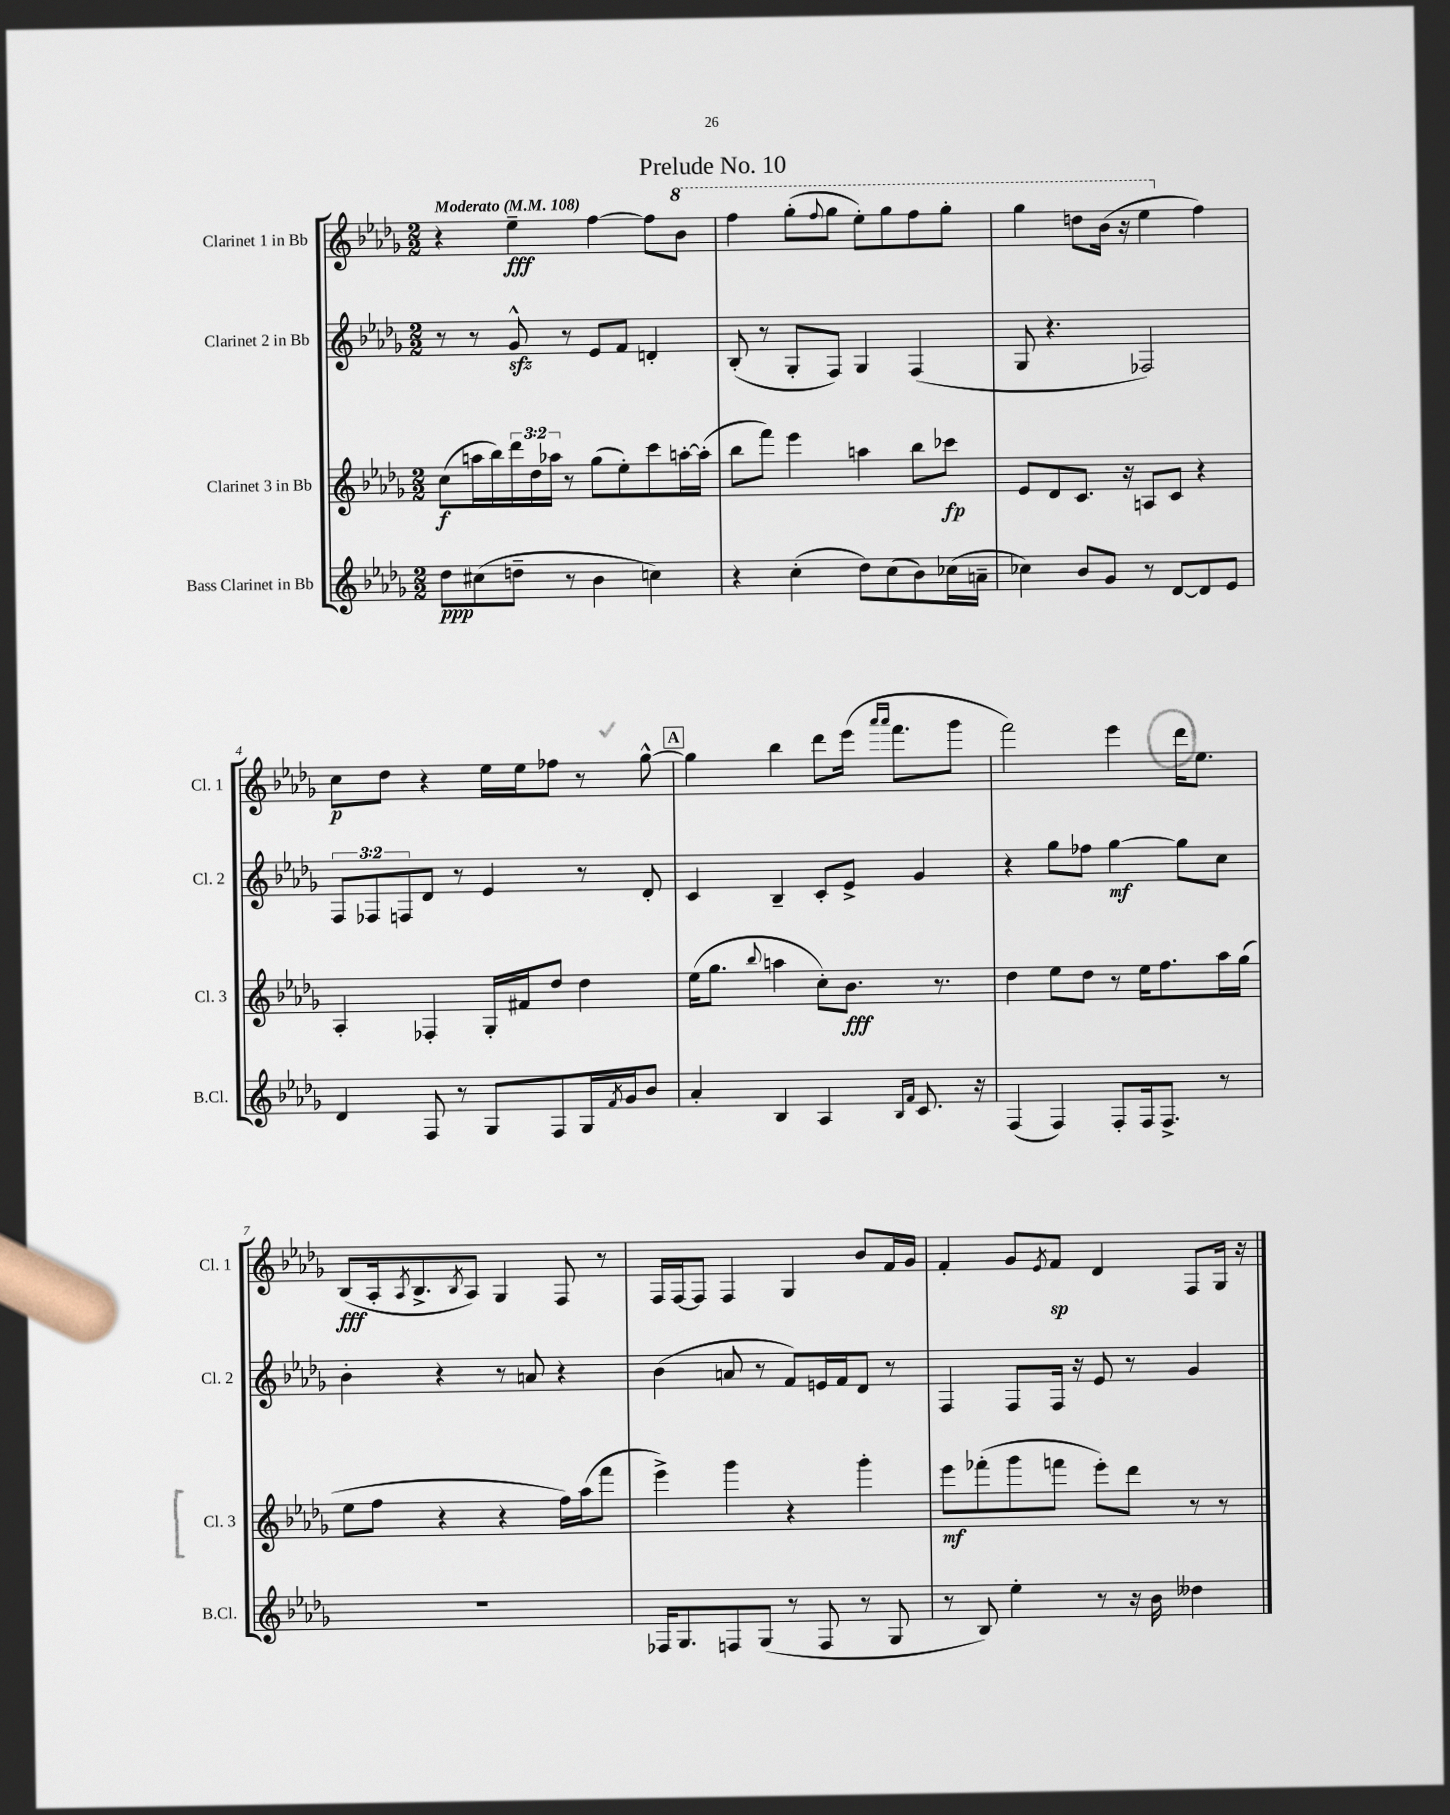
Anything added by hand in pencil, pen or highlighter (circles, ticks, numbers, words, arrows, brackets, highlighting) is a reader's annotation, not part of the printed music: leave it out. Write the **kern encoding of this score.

**kern	**dynam	**kern	**dynam	**kern	**dynam	**kern	**dynam
*part4	*part4	*part3	*part3	*part2	*part2	*part1	*part1
*staff4	*staff4	*staff3	*staff3	*staff2	*staff2	*staff1	*staff1
*I"Bass Clarinet in Bb	*	*I"Clarinet 3 in Bb	*	*I"Clarinet 2 in Bb	*	*I"Clarinet 1 in Bb	*
*I'B.Cl.	*	*I'Cl. 3	*	*I'Cl. 2	*	*I'Cl. 1	*
*clefG2	*	*clefG2	*	*clefG2	*	*clefG2	*
*k[b-e-a-d-g-]	*	*k[b-e-a-d-g-]	*	*k[b-e-a-d-g-]	*	*k[b-e-a-d-g-]	*
*M2/2	*	*M2/2	*	*M2/2	*	*M2/2	*
*MM108	*	*MM108	*	*MM108	*	*MM108	*
=1	=1	=1	=1	=1	=1	=1	=1
!	!	!	!	!	!	!LO:TX:a:B:t=Moderato	!
8dd-\L	ppp	(8cc\L	f	8r	.	4r	.
(8cc#X\	.	16aan\L	.	8r	.	.	.
.	.	16bb-\)	.	.	.	.	.
8ddn~\J	.	24ddd-\	.	8g-zz^^/	.	4ee-~\	fff
.	.	24dd-\	.	.	.	.	.
.	.	24aa-X\JJ	.	.	.	.	.
8r	.	8r	.	8r	.	.	.
4b-\	.	(8gg-\L	.	8e-/L	.	[4ff\	.
.	.	8ee-'\)	.	8f/J	.	.	.
4ccn\)	.	8ccc\	.	4dn'/	.	8ff\L]	.
*	*	*	*	*	*	*8va	*
.	.	[16aan'\L	.	.	.	8bb-\J	.
.	.	(16aa'\JJ]	.	.	.	.	.
=2	=2	=2	=2	=2	=2	=2	=2
4r	.	8bb-\L	.	(8B-'/	.	4fff\	.
.	.	8fff\J)	.	8r	.	.	.
(4cc'\	.	4eee-\	.	8G-'/L	.	(8ggg-'\L	.
.	.	.	.	.	.	8qqfff/	.
.	.	.	.	8F/J)	.	8ggg-\J	.
8dd-\L)	.	4aan\	.	4G-/	.	8eee-'\L)	.
(8cc\	.	.	.	.	.	8ggg-\	.
8b-\)	.	8bb-\L	.	(4F/	.	8fff\	.
(16cc-X\L	.	8ccc-X\J	fp	.	.	8ggg-'\J	.
16an~\JJ	.	.	.	.	.	.	.
=3	=3	=3	=3	=3	=3	=3	=3
4cc-X\)	.	8e-/L	.	8G-/	.	4ggg-\	.
.	.	8d-/	.	4.r	.	.	.
8b-/L	.	8.c/J	.	.	.	8dddn\L	.
8g-/J	.	.	.	.	.	(16bb-\Jk	.
.	.	16r	.	.	.	16r	.
8r	.	8An/L	.	2F-X/)	.	4eee-\	.
[8d-/L	.	8c/J	.	.	.	.	.
*	*	*	*	*	*	*X8va	*
8d-/]	.	4r	.	.	.	4ff\)	.
8e-/J	.	.	.	.	.	.	.
!!LO:LB:g=z
=4	=4	=4	=4	=4	=4	=4	=4
4d-/	.	4A-'/	.	12F/L	.	8cc\L	p
.	.	.	.	12F-X/	.	.	.
.	.	.	.	.	.	8dd-\J	.
.	.	.	.	12Fn/	.	.	.
8F/	.	4F-X'/	.	8d-/J	.	4r	.
8r	.	.	.	8r	.	.	.
8G-/L	.	16G-'/LL	.	4e-/	.	16ee-\LL	.
.	.	16f#X/J	.	.	.	16ee-\J	.
8F/	.	8dd-/J	.	.	.	8ff-X\J	.
16G-/L	.	4dd-\	.	8r	.	8r	.
8qf/	.	.	.	.	.	.	.
16g-/J	.	.	.	.	.	.	.
8b-/J	.	.	.	8d-'/	.	[8gg-^^\	.
!!LO:REH:place=s1:t=A
=5	=5	=5	=5	=5	=5	=5	=5
4a-'/	.	(16ee-\KL	.	4c/	.	4gg-\]	.
.	.	8.gg-\J	.	.	.	.	.
.	.	8qqbb-/	.	.	.	.	.
4B-/	.	4aan\	.	4B-~/	.	4bb-\	.
4A-/	.	8cc'\L)	.	8c'/L	.	8ddd-\L	.
.	.	8.b-\J	fff	8e-^/J	.	(16eee-\Jk	.
.	.	.	.	.	.	16qqaaa-/LL	.
.	.	.	.	.	.	16qqaaa-/JJ	.
.	.	.	.	.	.	8.fff\L	.
16qqB-/LL	.	.	.	.	.	.	.
16qqf/JJ	.	.	.	.	.	.	.
8.c/	.	.	.	4g-/	.	.	.
.	.	8.r	.	.	.	.	.
.	.	.	.	.	.	8ggg-\J	.
16r	.	.	.	.	.	.	.
=6	=6	=6	=6	=6	=6	=6	=6
(4F/	.	4dd-\	.	4r	.	2fff\)	.
4F/)	.	8ee-\L	.	8gg-\L	.	.	.
.	.	8dd-\J	.	8ff-X\J	.	.	.
8F'/L	.	8r	.	[4gg-\	mf	4eee-\	.
16F/k	.	16ee-\KL	.	.	.	.	.
8.F^/J	.	8.ff\	.	.	.	.	.
.	.	.	.	8gg-\L]	.	16ddd-\KL	.
.	.	.	.	.	.	8.ee-\J	.
8r	.	16aa-\L	.	8cc\J	.	.	.
.	.	(16gg-\JJ	.	.	.	.	.
!!LO:LB:g=z
=7	=7	=7	=7	=7	=7	=7	=7
1r	.	8ee-\L	.	4b-'\	.	(8B-/L	fff
.	.	8ff\J	.	.	.	16A-'/k	.
.	.	.	.	.	.	8qA-/	.
.	.	.	.	.	.	8.B-^/	.
.	.	4r	.	4r	.	.	.
.	.	.	.	.	.	8qB-/	.
.	.	.	.	.	.	8A-/J)	.
.	.	4r	.	8r	.	4G-/	.
.	.	.	.	8an/	.	.	.
.	.	16ff\LL)	.	4r	.	8F/	.
.	.	(16aa-\J	.	.	.	.	.
.	.	8fff\J	.	.	.	8r	.
=8	=8	=8	=8	=8	=8	=8	=8
16F-X/KL	.	4eee-^\)	.	(4b-\	.	16F/LL	.
8.G-/	.	.	.	.	.	[16F/J	.
.	.	.	.	.	.	8F/J]	.
8Fn/	.	4ggg-\	.	8an/	.	4F/	.
(8G-/J	.	.	.	8r	.	.	.
8r	.	4r	.	8f/L)	.	4G-/	.
8F/	.	.	.	16en/L	.	.	.
.	.	.	.	16f/J	.	.	.
8r	.	4ggg-'\	.	8d-/J	.	8b-/L	.
8G-/	.	.	.	8r	.	16f/L	.
.	.	.	.	.	.	16g-/JJ	.
=9	=9	=9	=9	=9	=9	=9	=9
8r	.	8eee-\L	mf	4F/	.	4f'/	.
8B-/)	.	(8fff-X'\	.	.	.	.	.
4ee-'\	.	8ggg-\	.	8F/L	.	8g-/L	.
.	.	.	.	.	.	8qe-/	.
.	.	8fffn\J	.	16F/Jk	.	8f/J	sp
.	.	.	.	16r	.	.	.
8r	.	8eee-'\L)	.	8e-/	.	4d-/	.
16r	.	8ddd-\J	.	8r	.	.	.
16b-\	.	.	.	.	.	.	.
4dd--X\	.	8r	.	4g-/	.	8F/L	.
.	.	8r	.	.	.	16G-/Jk	.
.	.	.	.	.	.	16r	.
==	==	==	==	==	==	==	==
*-	*-	*-	*-	*-	*-	*-	*-
